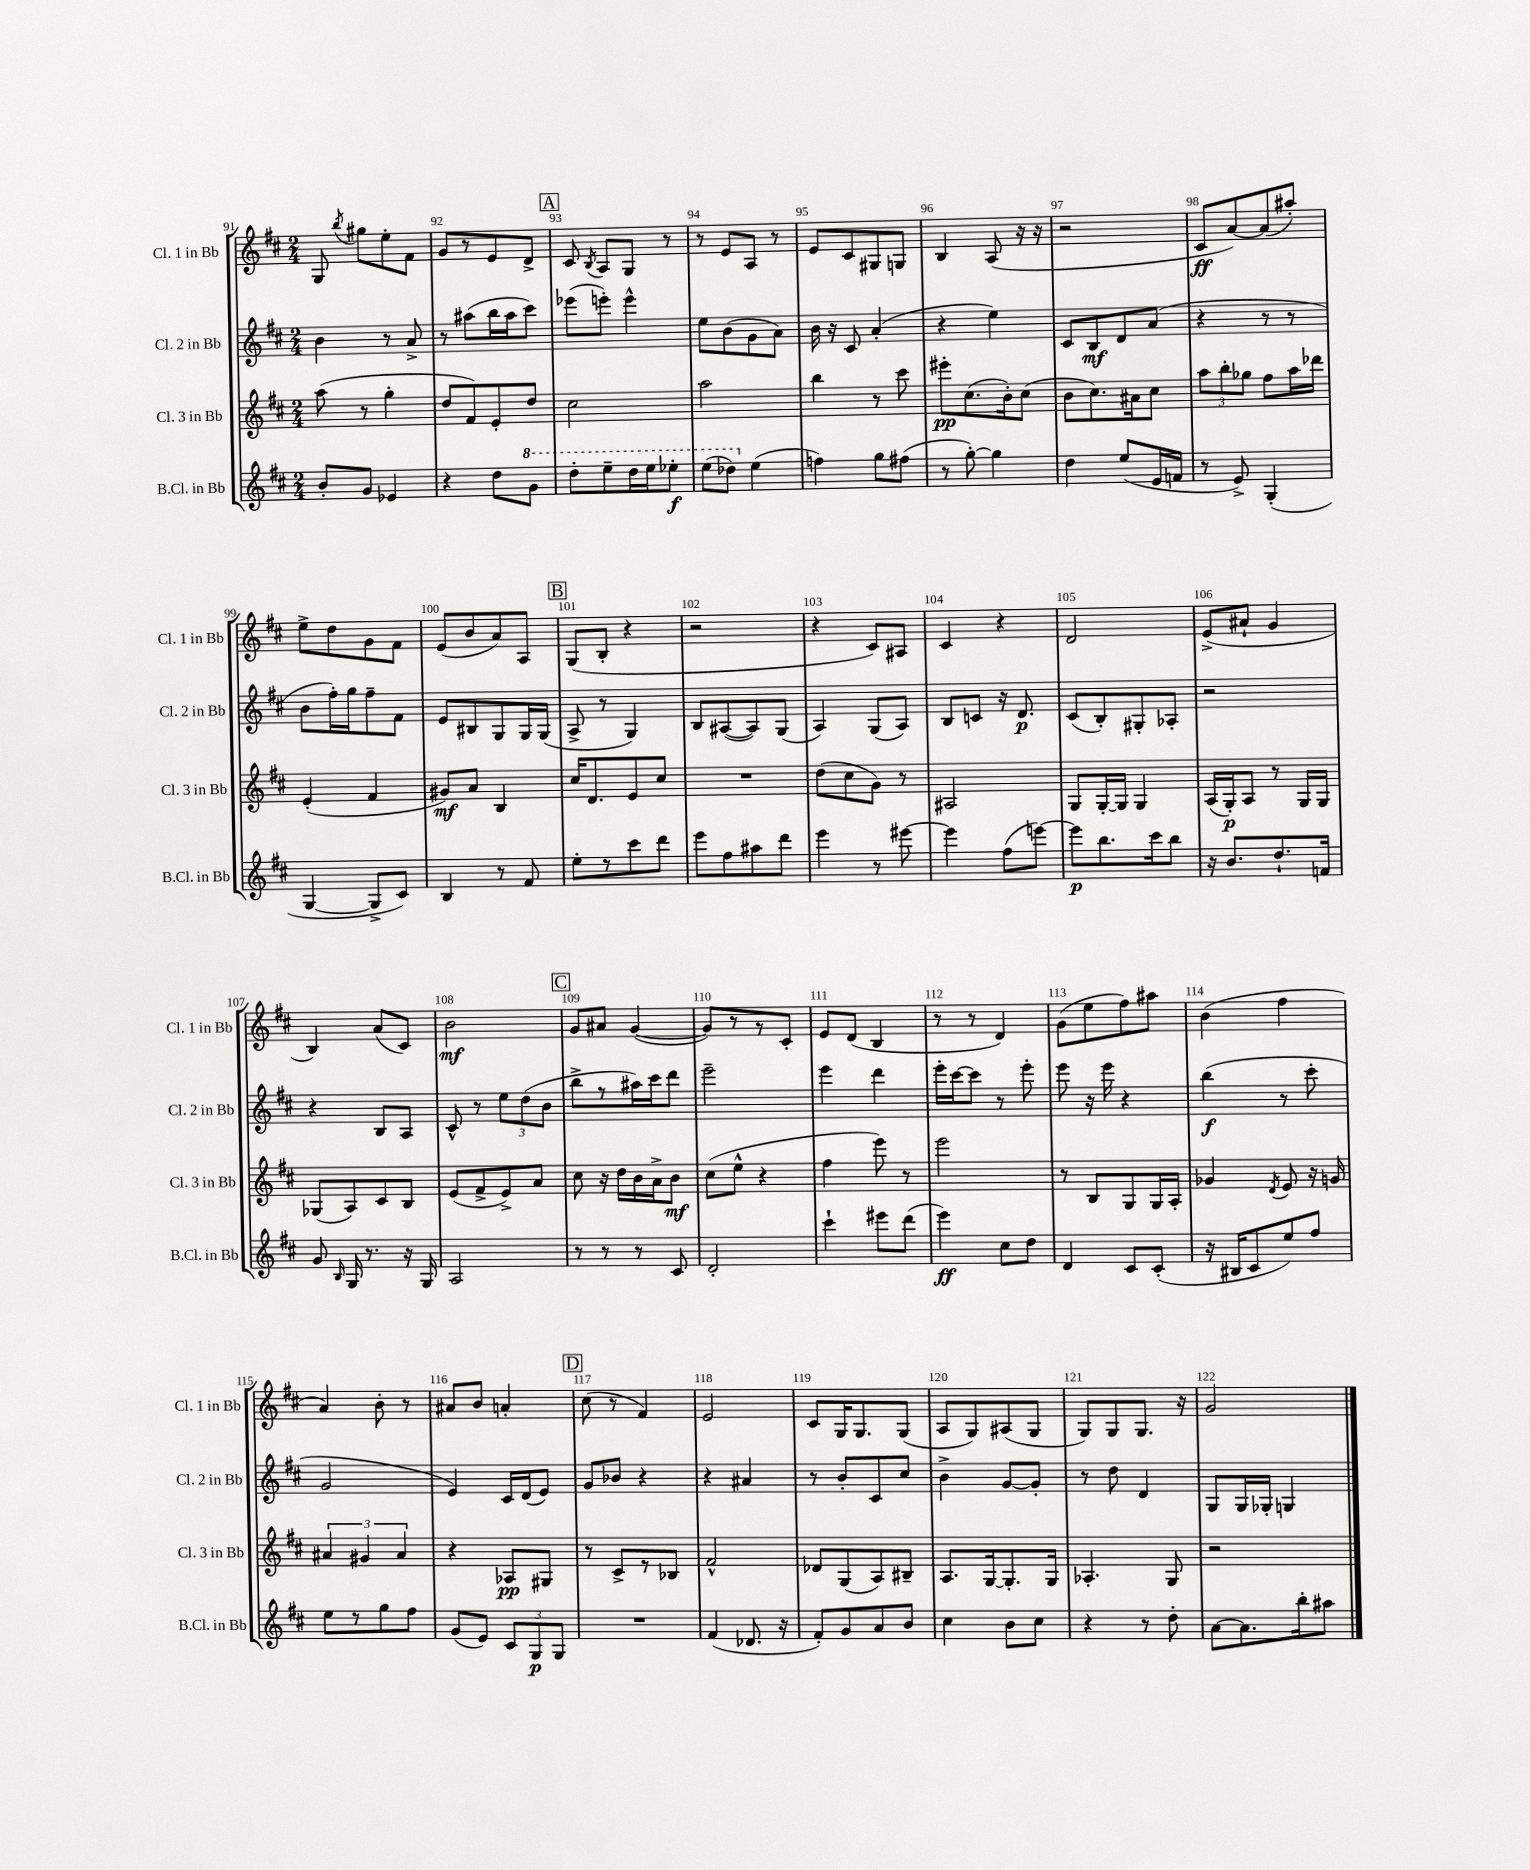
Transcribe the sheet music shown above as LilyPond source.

<<
\new StaffGroup <<
\new Staff = "s0" \with { instrumentName = "Cl. 1 in Bb" shortInstrumentName = "Cl. 1 in Bb" } {
    \clef treble \key d \major \numericTimeSignature \time 2/4
    \autoBeamOff g8 \acciaccatura { b''8 } gis''8[ e''8-. fis'8] |
    g'8[ r8 e'8 d'8]-> |
    \mark \markup { \box "A" } cis'8 \acciaccatura { b8 } a8[ g8] r8 |
    r8 e'8[ a8] r8 |
    e'8[ cis'8 gis8 g8] |
    b4 a8( r16 r16 |
    r2 |
    cis'8[\ff a'8~) a'8( ais''8]-.) |
    e''8[-> d''8 g'8 fis'8] |
    e'8[( b'8 a'8) a8] |
    \mark \markup { \box "B" } g8[( b8]-. r4 |
    r2 |
    r4 cis'8[) ais8] |
    cis'4 r4 |
    d'2 |
    e'8[->( ais'8]-! g'4 |
    b4) a'8[( cis'8]) |
    b'2\mf |
    \mark \markup { \box "C" } g'8[ ais'8] g'4~( |
    g'8[) r8 r8 cis'8]-. |
    e'8[ d'8]( b4 |
    r8 r8 d'4) |
    g'8[( e''8 fis''8) ais''8] |
    b'4( fis''4 |
    a'4) b'8-. r8 |
    ais'8[ b'8] a'4-. |
    \mark \markup { \box "D" } cis''8( r8 fis'4) |
    e'2 |
    cis'8[ g16 g8. g8]( |
    a8[ g8) ais8( g8] |
    g8[) g8 g8.] r16 |
    g'2 \bar "|." |
}
\new Staff = "s1" \with { instrumentName = "Cl. 2 in Bb" shortInstrumentName = "Cl. 2 in Bb" } {
    \clef treble \key d \major \numericTimeSignature \time 2/4
    \autoBeamOff b'4 r8 a'8-> |
    r8 ais''8[( b''16 ais''16 cis'''8]) |
    \mark \markup { \box "A" } ees'''8[( e'''8]-.) e'''4-^ |
    e''8[ b'8( g'8 a'8]) |
    b'16 r16 cis'8 a'4-.( |
    r4 e''4) |
    cis'8[ b8\mf d'8 a'8]( |
    r4 r8 r8 |
    b'8[ fis''16-.) g''16 fis''8-- fis'8] |
    e'8[ bis8 g8 g16 g16]( |
    \mark \markup { \box "B" } a8-> r8 g4) |
    b8[ ais8~( ais8) g8]( |
    a4) g8[( a8]) |
    b8[ c'8] r16 d'8.\p |
    cis'8[( b8-.) gis8-. aes8]-. |
    r2 |
    r4 b8[ a8] |
    cis'8-^ r8 \tuplet 3/2 { e''8[ d''8( b'8] } |
    \mark \markup { \box "C" } b''8[-> r8 ais''16) cis'''16 d'''8] |
    e'''2-- |
    e'''4 d'''4 |
    e'''16[-. cis'''16~ cis'''8] r8 e'''8-. |
    e'''8 r16 e'''16 r4 |
    b''4\f( r8 cis'''8-. |
    g'2 |
    e'4) cis'16[ d'16( e'8]) |
    \mark \markup { \box "D" } g'8[ bes'8] r4 |
    r4 ais'4 |
    r8 b'8[-. cis'8 cis''8] |
    b'4-> g'8[~ g'8]-. |
    r8 d''8 d'4 |
    g8[ g16 ges16]-. g4 \bar "|." |
}
\new Staff = "s2" \with { instrumentName = "Cl. 3 in Bb" shortInstrumentName = "Cl. 3 in Bb" } {
    \clef treble \key d \major \numericTimeSignature \time 2/4
    \autoBeamOff a''8( r8 g''4-. |
    d''8[ fis'8) e'8-. d''8] |
    \mark \markup { \box "A" } cis''2 |
    a''2 |
    b''4 r8 cis'''8 |
    eis'''8[-.\pp cis''8.( b'16-.) cis''8]( |
    b'8[ cis''8.) ais'16 cis''8] |
    \tuplet 3/2 { a''8[ b''8-. ges''8] } fis''8[ a''16 des'''16] |
    e'4-.( fis'4 |
    gis'8[\mf) a'8] b4 |
    \mark \markup { \box "B" } cis''16[ d'8. e'8 cis''8] |
    R2 |
    d''8[( cis''8 g'8]) r8 |
    ais2 |
    g8[ g16~-. g16] g4 |
    a16[( g16-.\p) a8] r8 g16[ g16] |
    ges8[( a8) cis'8 b8] |
    e'8[( fis'8-> e'8->) a'8] |
    \mark \markup { \box "C" } cis''8 r16 d''16[ b'16 a'16-> b'8]\mf |
    cis''8[( e''8]-^ r4 |
    fis''4 e'''8) r8 |
    e'''2 |
    r8 b8[ g8 g16 a16]-. |
    ges'4 \acciaccatura { d'8 } e'8 r16 g'16 |
    \tuplet 3/2 { ais'4 gis'4 ais'4 } |
    r4 aes8[\pp gis8] |
    \mark \markup { \box "D" } r8 cis'8[-> r8 bes8] |
    fis'2-^ |
    des'8[ g8( a8) bis8]-- |
    a8.[ g16~ g8.-. g16] |
    aes4.-. g8 |
    r2 \bar "|." |
}
\new Staff = "s3" \with { instrumentName = "B.Cl. in Bb" shortInstrumentName = "B.Cl. in Bb" } {
    \clef treble \key d \major \numericTimeSignature \time 2/4
    \autoBeamOff b'8[-. g'8] ees'4 |
    r4 d''8[ \ottava #1 g''8] |
    \mark \markup { \box "A" } d'''8[-. e'''8-- d'''16 e'''16 ees'''8]-.\f |
    e'''8[( des'''8]) \ottava #0 e''4( |
    f''4) g''8[ fis''8]( |
    r8 g''8~-.) g''4 |
    d''4 e''8[( e'16 f'16] |
    r8 e'8->) g4-.( |
    g4~ g8[-> cis'8]) |
    b4 r8 fis'8 |
    \mark \markup { \box "B" } e''8[-. r8 cis'''8 d'''8] |
    e'''8[ fis''8 ais''8 d'''8] |
    e'''4 r8 eis'''8~ |
    eis'''4 fis''8[( e'''8]~) |
    e'''8[\p b''8. cis'''16 b''8] |
    r16 b'8.[ d''8.-! f'16] |
    g'8 \grace { b16 } g16 r8. r16 g16 |
    a2 |
    \mark \markup { \box "C" } r8 r8 r8 cis'8 |
    d'2-. |
    cis'''4-! eis'''8[ d'''8]( |
    e'''4\ff) cis''8[ d''8] |
    d'4 cis'8[ cis'8]-.( |
    r16 bis16[ cis'8 e''8) fis''8] |
    e''8[ r8 g''8 fis''8] |
    g'8[( e'8]) \tuplet 3/2 { cis'8[ g8\p g8] } |
    \mark \markup { \box "D" } R2 |
    fis'4( des'8. r16 |
    fis'8[-.) g'8 a'8 b'8] |
    cis''4 b'8[ cis''8] |
    r4 r8 d''8-. |
    a'8[~ a'8. b''16-. ais''8] \bar "|." |
}
>>
>>
\layout { \context { \Score currentBarNumber = #91 \override BarNumber.break-visibility = ##(#f #t #t) barNumberVisibility = #all-bar-numbers-visible } }
